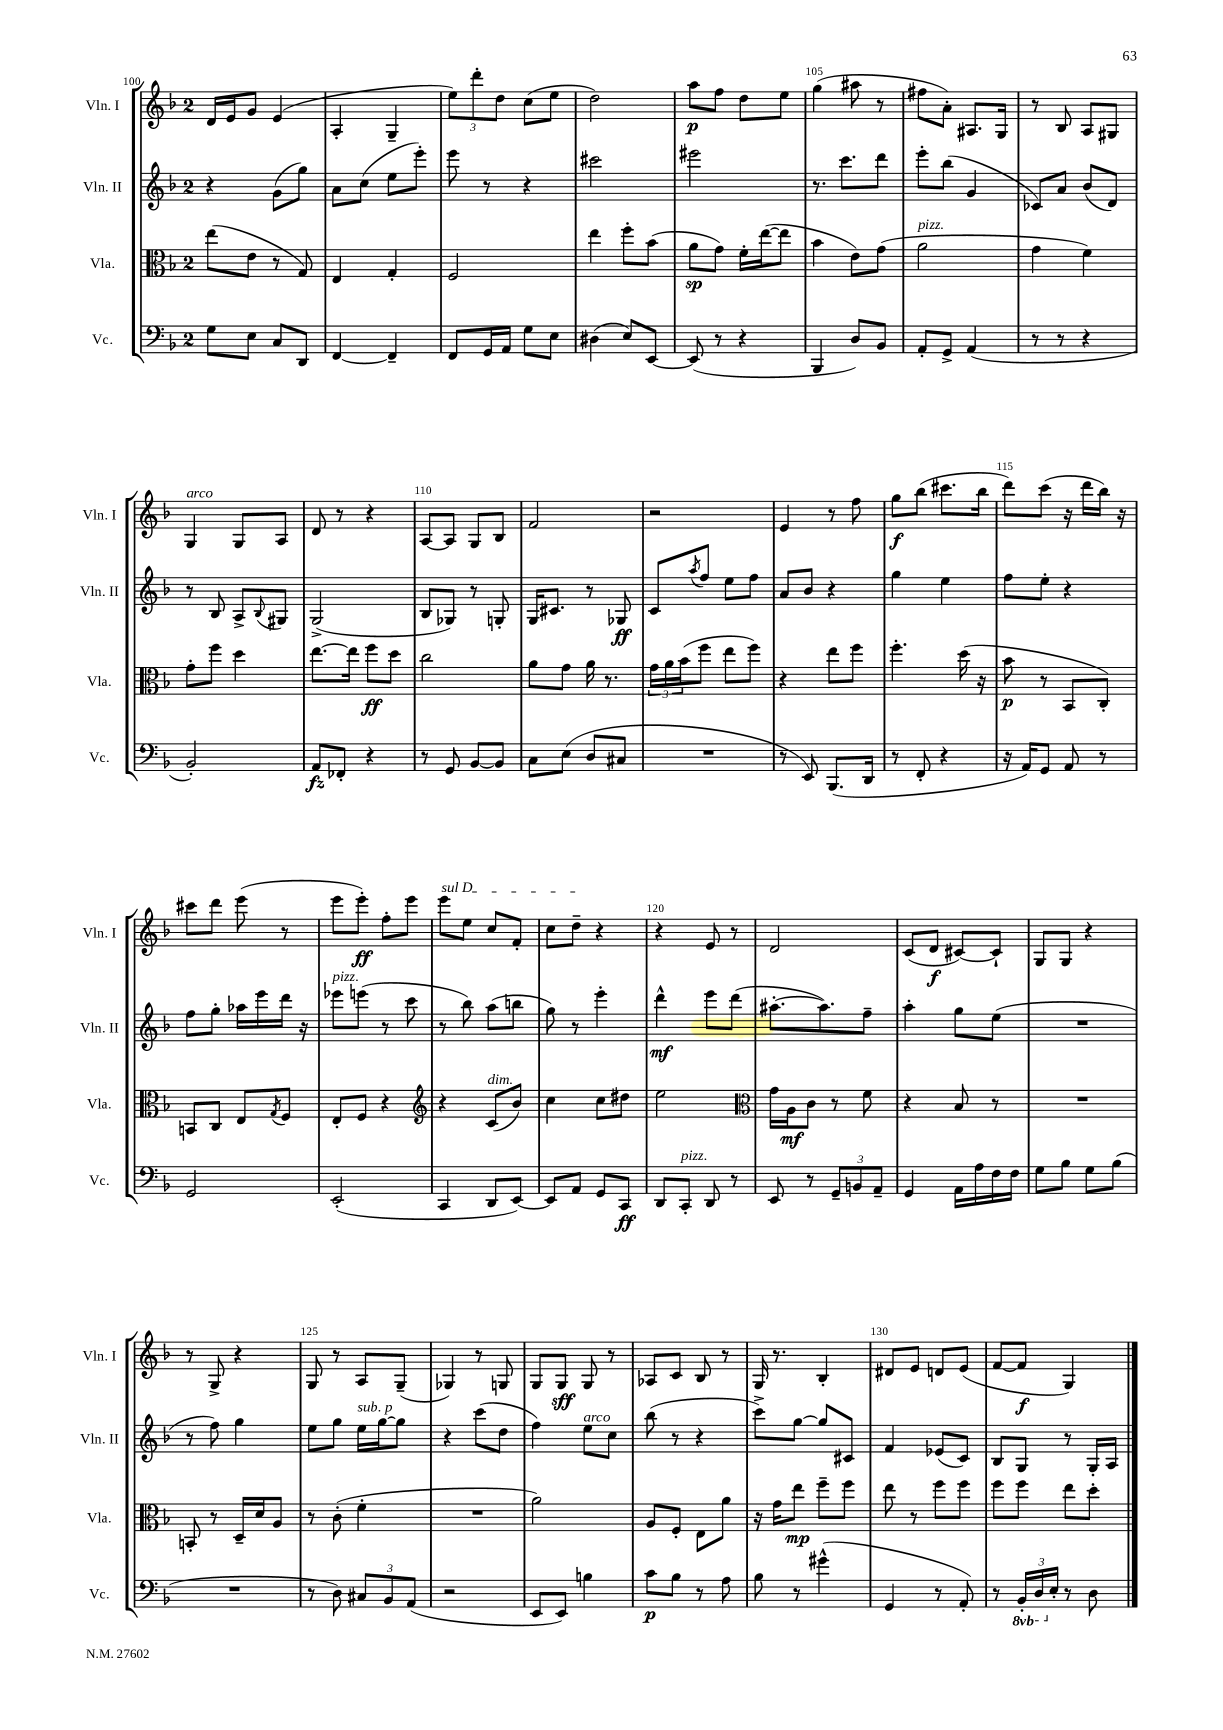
<<
\new StaffGroup <<
\new Staff = "s0" \with { instrumentName = "Vln. I" shortInstrumentName = "Vln. I" } {
    \clef treble \key f \major \once \override Staff.TimeSignature.style = #'single-digit \time 2/4
    d'16 e'16 g'8 e'4( |
    a4-. g4-- |
    \tuplet 3/2 { e''8) d'''8-. d''8 } c''8( e''8 |
    d''2) |
    a''8\p f''8 d''8 e''8 |
    g''4( ais''8 r8 |
    fis''8 a'8-.) ais8. g16 |
    r8 bes8 a8 gis8 |
    g4^\markup { \italic "arco" } g8 a8 |
    d'8 r8 r4 |
    a8~ a8 g8 bes8 |
    f'2 |
    r2 |
    e'4 r8 f''8 |
    g''8\f bes''8( cis'''8. bes''16 |
    d'''8) c'''8( r16 d'''16 bes''16) r16 |
    cis'''8 d'''8 e'''8( r8 |
    e'''8 e'''8-.\ff) f''8-. e'''8 |
    \once \override TextSpanner.bound-details.left.text = \markup { \italic "sul D" } e'''8\startTextSpan e''8 c''8 f'8-. |
    c''8 d''8--\stopTextSpan r4 |
    r4 e'8 r8 |
    d'2 |
    c'8( d'8\f cis'8~) cis'8-! |
    g8 g8 r4 |
    r8 g8-> r4 |
    g8 r8 a8 g8--( |
    ges4) r8 g8 |
    g8 g8\sff g8 r8 |
    aes8 c'8 bes8 r8 |
    g16 r8. bes4-. |
    dis'8 e'8 d'8 e'8( |
    f'8~ f'8\f g4) \bar "|." |
}
\new Staff = "s1" \with { instrumentName = "Vln. II" shortInstrumentName = "Vln. II" } {
    \clef treble \key f \major \once \override Staff.TimeSignature.style = #'single-digit \time 2/4
    r4 g'8( g''8) |
    a'8 c''8( e''8 e'''8-.) |
    e'''8 r8 r4 |
    cis'''2 |
    eis'''2 |
    r8. c'''8. d'''8 |
    e'''8-. bes''8( g'4 |
    ces'8) a'8 bes'8( d'8) |
    r8 bes8 a8-> \appoggiatura { bes8 } gis8 |
    g2->( |
    bes8 ges8) r8 g8-. |
    g16 cis'8. r8 ges8\ff |
    c'8 \acciaccatura { a''8 } f''8 e''8 f''8 |
    a'8 bes'8 r4 |
    g''4 e''4 |
    f''8 e''8-. r4 |
    f''8 g''8-. aes''16 e'''16 d'''16 r16 |
    ees'''8^\markup { \italic "pizz." } e'''8( r8 c'''8 |
    r8 bes''8) a''8( b''8 |
    g''8) r8 e'''4-. |
    d'''4-^\mf e'''8 d'''8( |
    ais''8.~-. ais''8.) f''8-- |
    a''4-. g''8 e''8( |
    R2 |
    r8 f''8) g''4 |
    e''8 g''8 e''16^\markup { \italic "sub. p" } g''16~ g''8 |
    r4 c'''8( d''8 |
    f''4) e''8^\markup { \italic "arco" } c''8 |
    bes''8( r8 r4 |
    c'''8->) g''8~ g''8 cis'8 |
    f'4 ees'8( c'8) |
    bes8 g8 r8 g16-. a16 \bar "|." |
}
\new Staff = "s2" \with { instrumentName = "Vla." shortInstrumentName = "Vla." } {
    \clef alto \key f \major \once \override Staff.TimeSignature.style = #'single-digit \time 2/4
    e''8( e'8 r8 g8) |
    e4 g4-. |
    f2 |
    e''4 f''8-. bes'8( |
    a'8\sp g'8) f'16-. e''16~( e''8 |
    bes'4 e'8) g'8( |
    a'2^\markup { \italic "pizz." } |
    g'4 f'4) |
    g'8-. f''8 d''4 |
    e''8.~ e''16 f''8\ff d''8 |
    c''2 |
    a'8 g'8 a'16 r8. |
    \tuplet 3/2 { g'16 a'16 bes'16( } f''8 e''8 f''8) |
    r4 e''8 f''8 |
    f''4.-. d''16( r16 |
    bes'8\p r8 bes,8 c8-.) |
    b,8 c8 e8 \acciaccatura { g8 } f8 |
    e8-. f8 r4 |
    \clef treble r4 c'8^\markup { \italic "dim." }( bes'8) |
    c''4 c''8 dis''8 |
    e''2 |
    \clef alto g'16 a16\mf c'8 r8 f'8 |
    r4 bes8 r8 |
    R2 |
    b,8-. r8 d16-- d'16 a8 |
    r8 c'8-.( f'4-. |
    R2 |
    a'2) |
    a8 f8-. e8 a'8 |
    r16 g'16 e''8\mp f''8-- f''8 |
    e''8 r8 f''8 f''8 |
    f''8 f''8 e''8 d''8-. \bar "|." |
}
\new Staff = "s3" \with { instrumentName = "Vc." shortInstrumentName = "Vc." } {
    \clef bass \key f \major \once \override Staff.TimeSignature.style = #'single-digit \time 2/4 \set Staff.ottavationMarkups = #ottavation-simple-ordinals
    g8 e8 c8 d,8 |
    f,4~ f,4-- |
    f,8 g,16 a,16 g8 e8 |
    dis4( e8) e,8~ |
    e,8( r8 r4 |
    bes,,4 d8) bes,8 |
    a,8-. g,8-> a,4( |
    r8 r8 r4 |
    bes,2-.) |
    a,8\fz fes,8-. r4 |
    r8 g,8 bes,8~ bes,8 |
    c8 e8( d8 cis8 |
    R2 |
    r8 e,8) bes,,8.( d,16 |
    r8 f,8-. r4 |
    r16 a,16) g,8 a,8 r8 |
    g,2 |
    e,2-.( |
    c,4 d,8 e,8~) |
    e,8 a,8 g,8 c,8\ff |
    d,8 c,8-.^\markup { \italic "pizz." } d,8 r8 |
    e,8 r8 \tuplet 3/2 { g,8-- b,8 a,8-- } |
    g,4 a,16 a16 f16 f16 |
    g8 bes8 g8 bes8( |
    R2 |
    r8 d8) \tuplet 3/2 { cis8 bes,8 a,8( } |
    r2 |
    e,8 e,8) b4 |
    c'8\p bes8 r8 a8 |
    bes8 r8 gis'4-^( |
    g,4 r8 a,8-.) |
    r8 \tuplet 3/2 { \ottava #-1 bes,,16-. d,16 \ottava #0 e16-. } r8 d8 \bar "|." |
}
>>
>>
\layout { \context { \Score currentBarNumber = #100 \override BarNumber.break-visibility = ##(#f #t #t) barNumberVisibility = #(every-nth-bar-number-visible 5) } }
